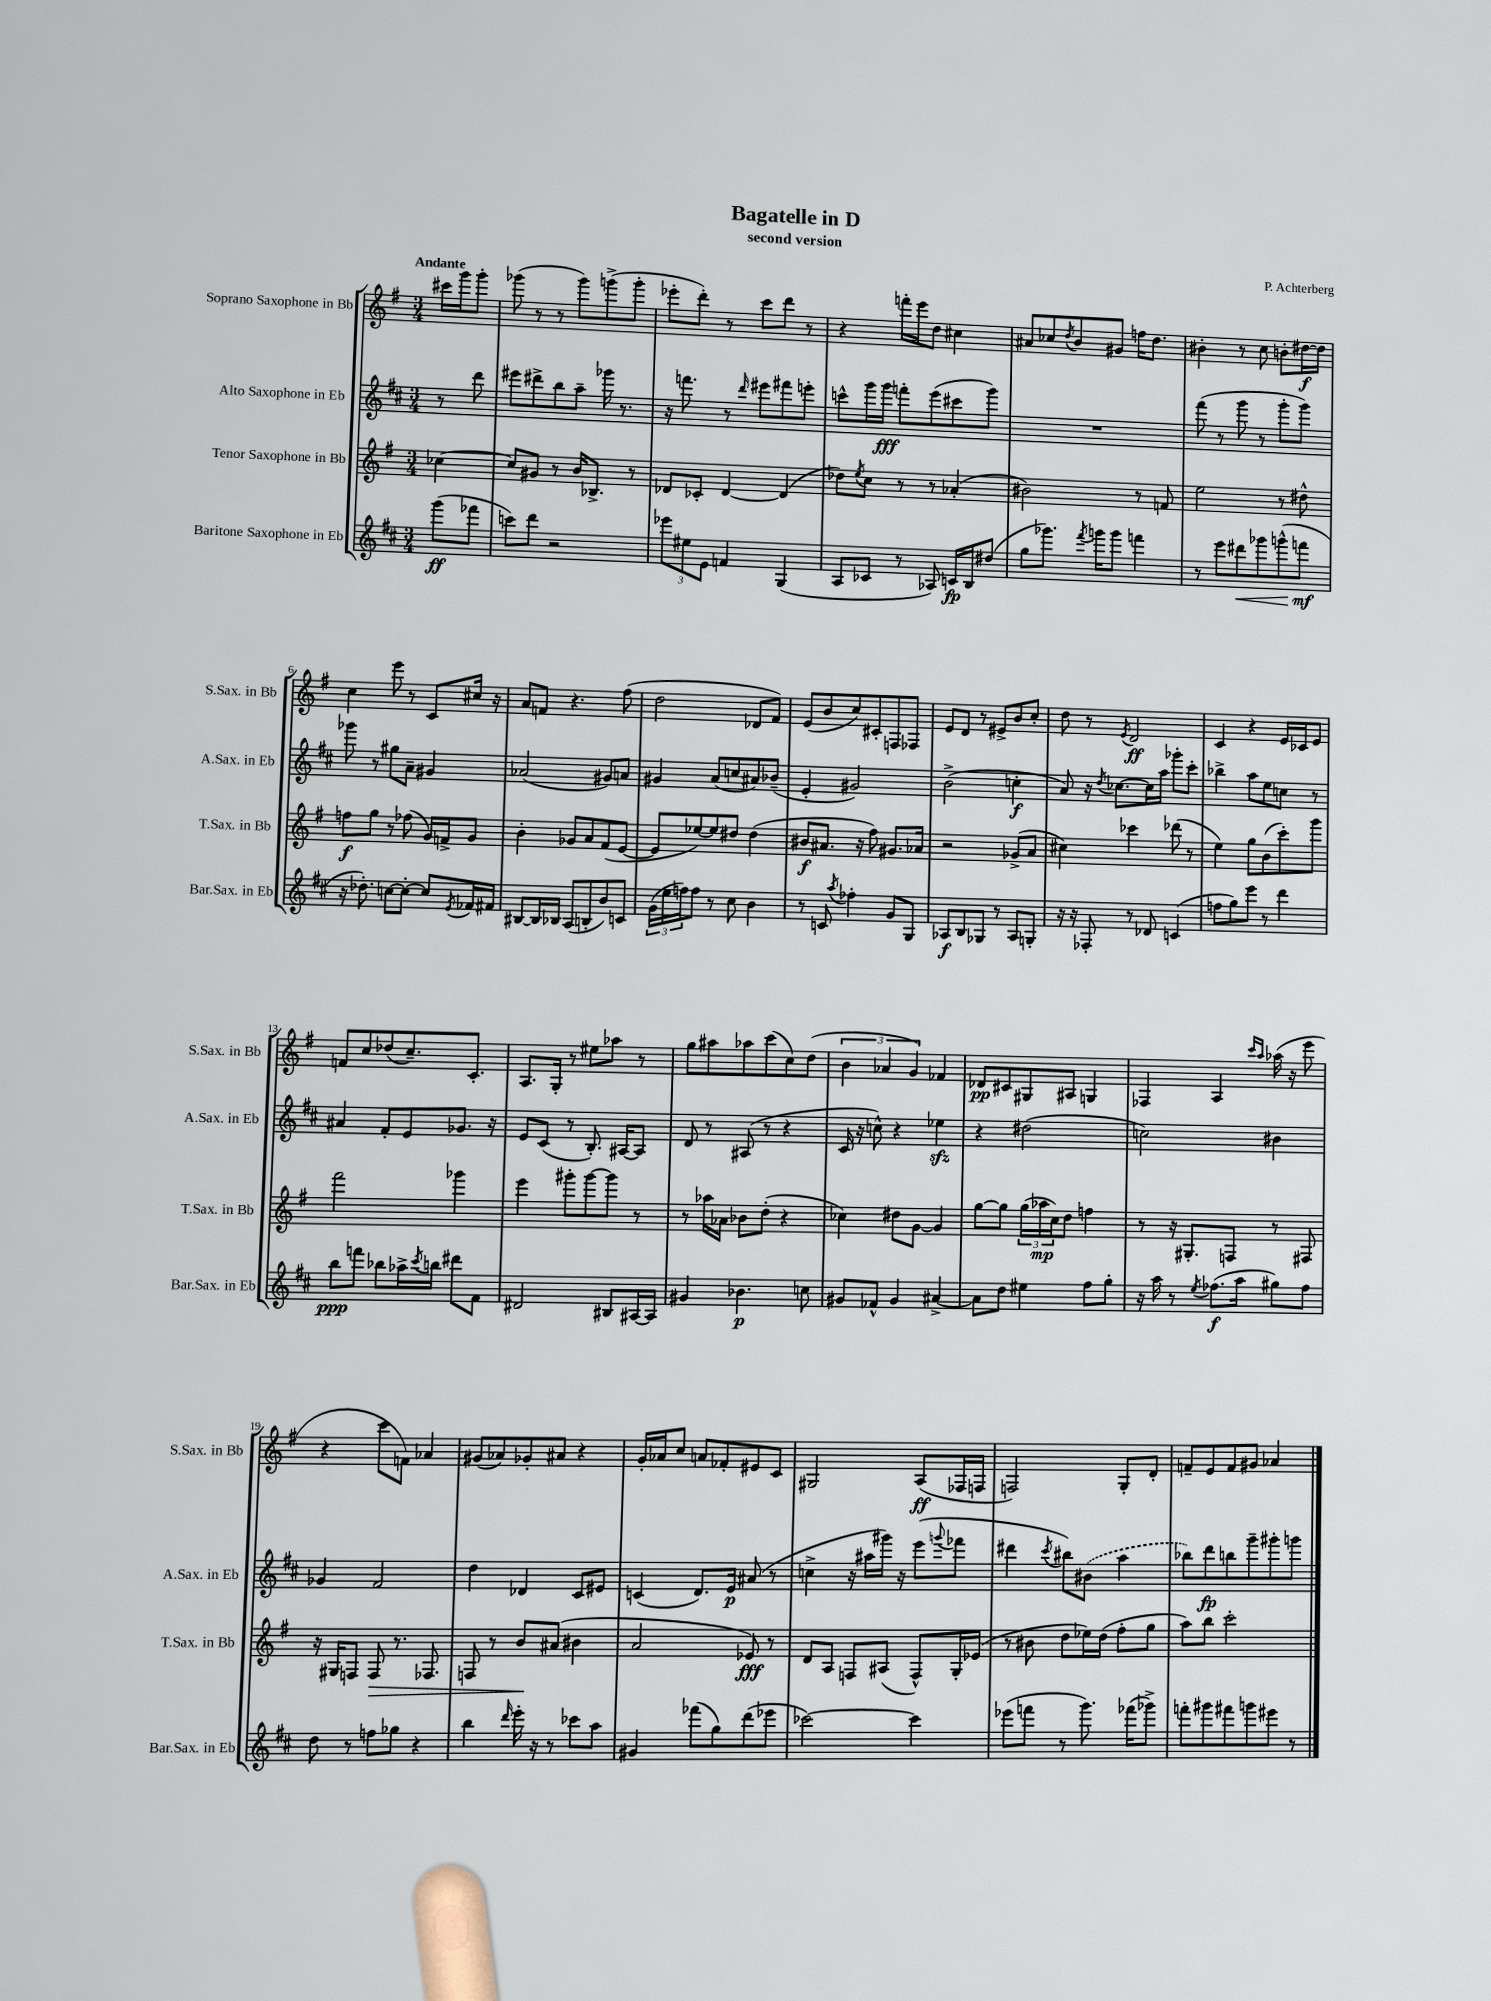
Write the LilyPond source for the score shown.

\header { title = "Bagatelle in D" composer = "P. Achterberg" subtitle = "second version" }
<<
\new StaffGroup <<
\new Staff = "s0" \with { instrumentName = "Soprano Saxophone in Bb" shortInstrumentName = "S.Sax. in Bb" } {
    \clef treble \key g \major \numericTimeSignature \time 3/4 \partial 4 \tempo "Andante"
    cis'''16 g'''16 g'''8-. |
    ges'''8( r8 r8 ges'''8) g'''8->( g'''8-. |
    ees'''8-. d'''8-.) r8 c'''8 d'''8 r8 |
    r4 f'''16-. e'''16 d''8 cis''4 |
    ais'8 ces''8 \acciaccatura { d''8 } b'8 gis'8 f''16 d''8. |
    bis'4-. r8 c''8 b'8-. dis''16~\f dis''16 |
    c''4 e'''8 r8 c'8 cis''16 r16 |
    a'8 f'8 r4. fis''8( |
    d''2 des'8 fis'8) |
    e'8( b'8 c''8) cis'8-. f8 fes8 |
    e'8 d'8 r8 eis'8-> b'8 c''8-. |
    d''8 r8 \acciaccatura { e'8 } d'2\ff |
    c'4 r4 e'16 ces'16 e'8 |
    f'8 c''8 des''8( c''8.--) c'8.-. |
    a8. g16-. r8 eis''8 aes''8 r8 |
    g''8 ais''8 aes''8 c'''8( c''8) d''8( |
    \tuplet 3/2 { b'4 aes'4 g'4) } fes'4 |
    des'8\pp cis'8 gis8 ais8 g4 |
    fes4 a4 \grace { c'''16 a''16 } aes''16( r16 e'''8 |
    r4 c'''8 f'8) aes'4 |
    gis'8( aes'8) ges'8-. ais'8 r4 |
    g'16-. aes'16 c''8 a'8 fes'8-. eis'8 c'8 |
    gis2 a8\ff( fes16 f16 |
    f2) g8-. d'8-. |
    f'8-- e'8 f'8 gis'8 aes'4 \bar "|." |
}
\new Staff = "s1" \with { instrumentName = "Alto Saxophone in Eb" shortInstrumentName = "A.Sax. in Eb" } {
    \clef treble \key d \major \numericTimeSignature \time 3/4 \partial 4
    r8 d'''8 |
    eis'''8 dis'''8-> b''8 a''8-- ges'''16 r8. |
    r16 f'''8. r8 \grace { d'''16 } eis'''8 fis'''8 e'''8-. |
    c'''8-^ g'''16 g'''16\fff f'''8-. e'''8( cis'''8 g'''8) |
    R2. |
    fis'''8( r8 g'''8 r8 g'''8-. g'''8) |
    ges'''8 r8 gis''8 a'8-- gis'4 |
    aes'2( gis'8) a'8 |
    gis'4 a'8( c''8 ais'8) bes'8--( |
    e'4-. gis'2) |
    b'2->( c''4-.\f |
    a'8) r16 \acciaccatura { d''8 } ces''8.~ ces''16 a''16 ges'''8-. cis'''8-. |
    bes''4-> a''8 e''8 c''8 r8 |
    ais'4 fis'8-. e'8 ges'8. r16 |
    e'8 cis'8( r8 b8.-.) ais16~ ais8 |
    d'8 r8 ais8( r8 r4 |
    cis'16 r16 c''8-^) r4 ees''4\sfz |
    r4 dis''2( |
    c''2) bis'4 |
    ges'4 fis'2 |
    d''4 des'4 cis'8 eis'8 |
    c'4( d'8.) e'16\p ais'8( r8 |
    c''4-> r16 ais''16 gis'''16) r16 e'''8( \appoggiatura { g'''8 } fes'''8 |
    dis'''4 \acciaccatura { cis'''8 } bis''8) \once \slurDashed bis'8( a''4 |
    bes''8) d'''8\fp b''8 g'''8-- gis'''8-. g'''8 \bar "|." |
}
\new Staff = "s2" \with { instrumentName = "Tenor Saxophone in Bb" shortInstrumentName = "T.Sax. in Bb" } {
    \clef treble \key g \major \numericTimeSignature \time 3/4 \partial 4
    ces''4~ |
    ces''8 gis'8 r8 b'16 bes8.-> r8 |
    des'8 ces'8-. des'4~ des'4( |
    des''8) \acciaccatura { e''8 } c''8 r8 r8 aes'4-.( |
    bis'2) r8 f'8 |
    e''2 r8 dis''8-^ |
    f''8\f g''8 r8 fes''8( g'16) f'16-> g'8 |
    b'4-. ges'8 a'8 fis'8( e'8~ |
    e'8 ees''8~) ees''8 dis''8 dis''4( |
    bis'8\f ais'8. r16 fis''8) gis'8. aes'16 |
    r2 ges'8->( a'8 |
    cis''4) ces'''4 des'''8( r8 |
    e''4) g''8 b'8( c'''8-.) g'''8 |
    fis'''2 ges'''4 |
    e'''4 gis'''8-. gis'''8~ gis'''8 r8 |
    r8 aes''16 aes'16 bes'8 d''8-.( r4 |
    ces''4) dis''8 g'8~ g'4 |
    g''8~ g''8 \tuplet 3/2 { g''16( aes''16\mp c''16) } d''8 f''4 |
    r8 r16 gis8.-. f8 r8 fis8 |
    r16 gis16 f8 f8\> r8. fes8. |
    f8 r8 b'8\! ais'8( bis'4 |
    a'2 ees'8\fff) r8 |
    d'8 a8 f8 ais8( f8-^) g16-. ees'16( |
    r8 bis'8 d''8 ees''16) d''16( fis''8-. g''8 |
    a''8) b''8 c'''2-. \bar "|." |
}
\new Staff = "s3" \with { instrumentName = "Baritone Saxophone in Eb" shortInstrumentName = "Bar.Sax. in Eb" } {
    \clef treble \key d \major \numericTimeSignature \time 3/4 \partial 4
    g'''8\ff( fes'''8 |
    c'''8) d'''8 r2 |
    \tuplet 3/2 { ees'''8 eis''8 e'8 } f'4 g4( |
    a8 ces'8 r8 aes8) c'16\fp b16 dis''8( |
    g''8 ges'''8.) \acciaccatura { fis'''8 } g'''16 g'''8 f'''4 |
    r8 e'''8 dis'''8\< ges'''8 g'''8-^( f'''8\mf\! |
    r16 des''8.-.) c''8~ c''8~-. c''8 \acciaccatura { e'8 } fes'16 fis'16 |
    bis8~ bis16 bes16 a8( b8-. b'8) c'8 |
    \tuplet 3/2 { g'16( e''16 f''16) } f''8 r8 cis''8 b'4 |
    r8 c'8 \acciaccatura { a''8 } fes''4-. g'8 g8 |
    aes8\f b8 ges8 r8 aes8 g8-. |
    r16 r16 fes8-. r8 des'8 c'4( |
    f''8 g''8) e'''8 r8 d'''4 |
    b''8\ppp f'''8 bes''8 aes''16-> \acciaccatura { cis'''8 } b''16 dis'''8 fis'8 |
    dis'2 bis8 ais16~ ais16 |
    gis'4 bes'4.\p c''8 |
    gis'8 fes'8-^ gis'4 ais'4~-> |
    ais'8 d''8 eis''4 fis''8 g''8-. |
    r16 a''16 r8 \acciaccatura { e''8 } fes''8.\f( a''16 gis''8) fes''8 |
    d''8 r8 f''8 ges''8 r4 |
    b''4 \grace { d'''16 } e'''16-. r16 r8 ces'''8 a''8 |
    gis'4 fes'''8( g''8) d'''8( ees'''8 |
    ces'''2~) ces'''4 |
    ees'''8( f'''8 r8 g'''8.) fes'''16( ges'''8->) |
    f'''8-. gis'''8 fis'''8 g'''8 eis'''8 r8 \bar "|." |
}
>>
>>
